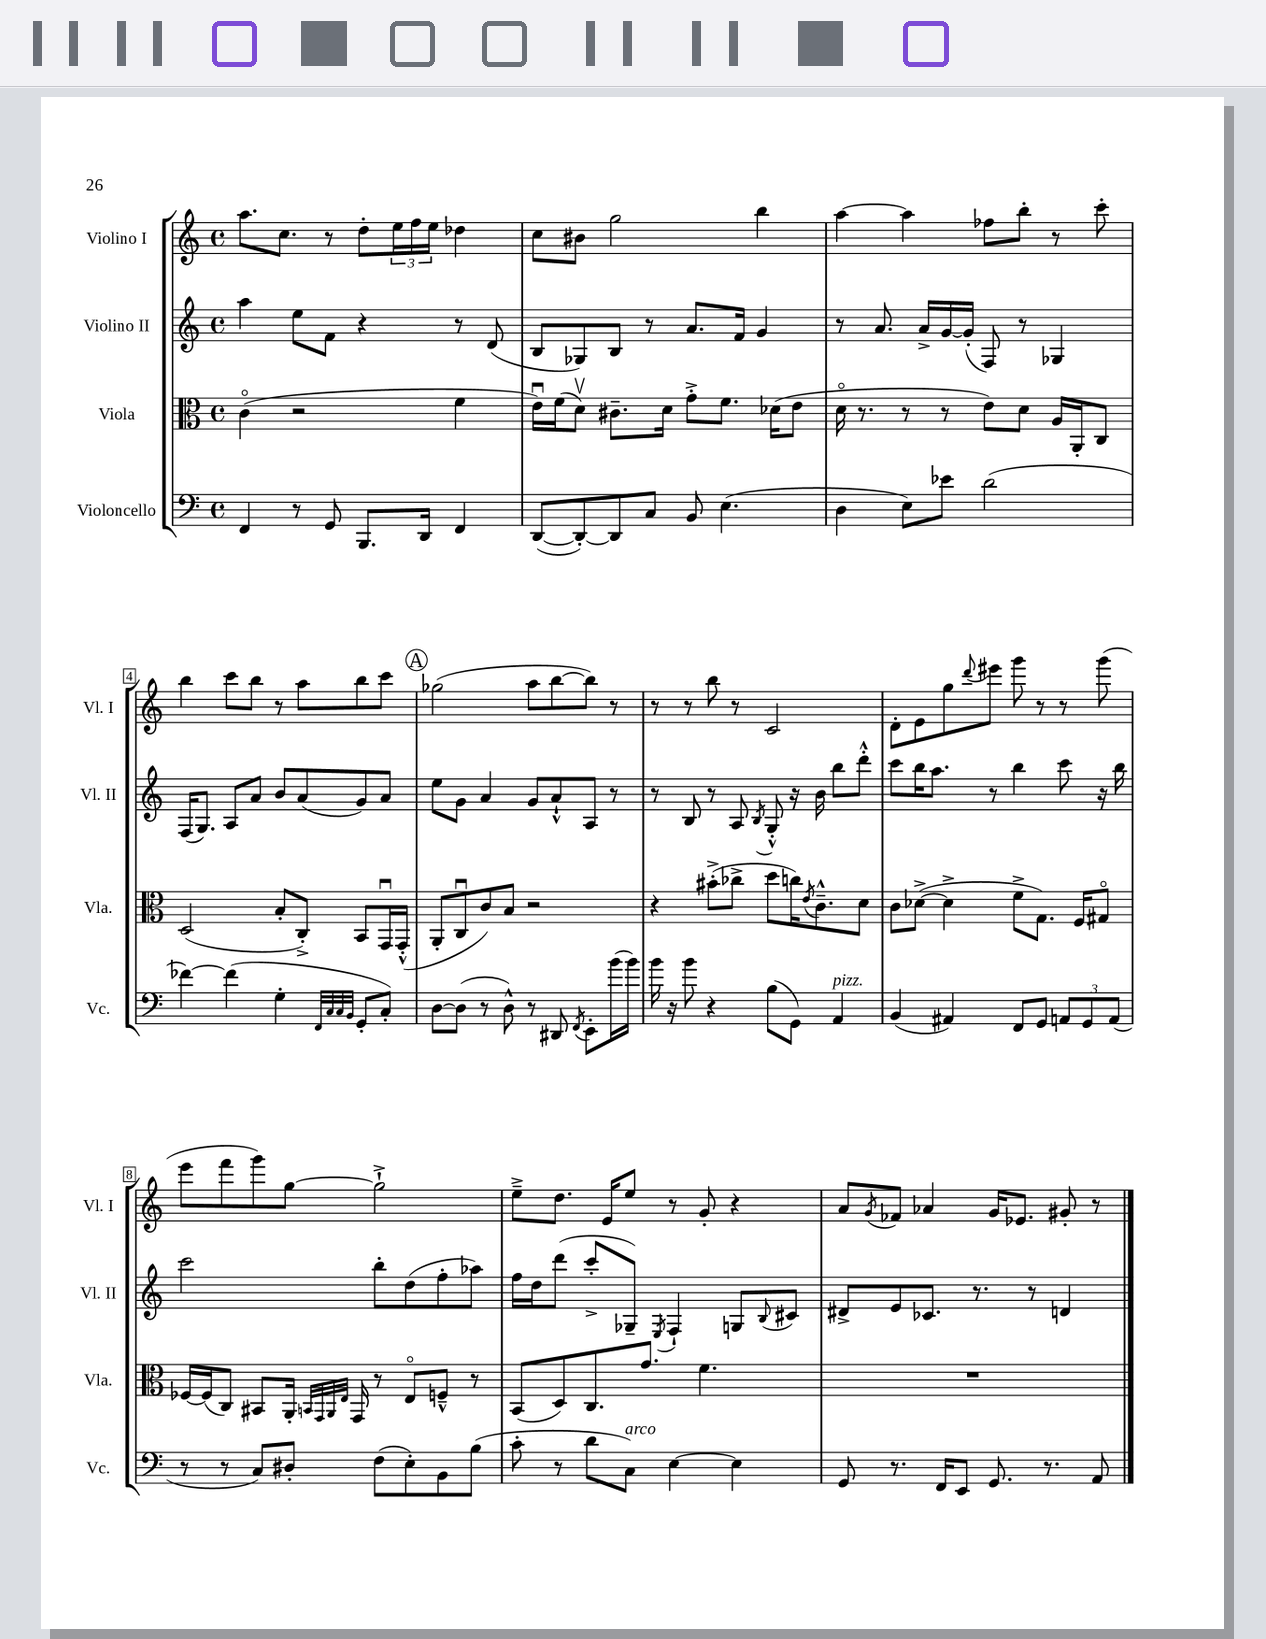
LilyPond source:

<<
\new StaffGroup <<
\new Staff = "s0" \with { instrumentName = "Violino I" shortInstrumentName = "Vl. I" } {
    \clef treble \key c \major \defaultTimeSignature \time 4/4
    a''8. c''8. r8 d''8-. \tuplet 3/2 { e''16 f''16 e''16 } des''4 |
    c''8 bis'8 g''2 b''4 |
    a''4~ a''4 fes''8 b''8-. r8 c'''8-. |
    b''4 c'''8 b''8 r8 a''8 b''8 c'''8 |
    \mark \markup { \circle "A" } ges''2( a''8 b''8~ b''8) r8 |
    r8 r8 b''8 r8 c'2 |
    d'8-. e'8 g''8 \appoggiatura { d'''8 } eis'''8 g'''8 r8 r8 g'''8( |
    e'''8 f'''8 g'''8) g''8~ g''2-!-> |
    e''8---> d''8. e'16 e''8 r8 g'8-. r4 |
    a'8 \acciaccatura { g'8 } fes'8 aes'4 g'16 ees'8. gis'8-. r8 \bar "|." |
}
\new Staff = "s1" \with { instrumentName = "Violino II" shortInstrumentName = "Vl. II" } {
    \clef treble \key c \major \defaultTimeSignature \time 4/4
    a''4 e''8 f'8 r4 r8 d'8( |
    b8 ges8) b8 r8 a'8. f'16 g'4 |
    r8 a'8. a'16-> g'16~ g'16-.( f8) r8 ges4 |
    f16( g8.) a8 a'8 b'8 a'8( g'8) a'8 |
    \mark \markup { \circle "A" } e''8 g'8 a'4 g'8 a'8-!-^ a8 r8 |
    r8 b8 r8 a8 \acciaccatura { b8 } g8-.-^ r16 b'16 b''8 d'''8-.-^ |
    c'''8 b''16 a''8. r8 b''4 c'''8 r16 b''16 |
    c'''2 b''8-. d''8( f''8-. aes''8) |
    f''16 d''16 d'''8( c'''8-.-> ges8--) \acciaccatura { e8 } f4-! g8 \appoggiatura { b8 } cis'8 |
    dis'8-> e'8 ces'8. r8. r8 d'4 \bar "|." |
}
\new Staff = "s2" \with { instrumentName = "Viola" shortInstrumentName = "Vla." } {
    \clef alto \key c \major \defaultTimeSignature \time 4/4
    c'4\flageolet( r2 f'4 |
    e'16\downbow) f'16( d'8\upbow) cis'8.-- d'16 g'8-.-> f'8. des'16( e'8 |
    d'16\flageolet r8. r8 r8 e'8) d'8 a16 a,16-. c8 |
    d2( b8-. c8-.->) b,8 g,16\downbow g,16-.-^( |
    \mark \markup { \circle "A" } a,8-. c8\downbow c'8) b8 r2 |
    r4 bis'8-.->( ces''8-> d''8 c''16) \acciaccatura { e'8 } c'8.---^ d'8 |
    c'8 des'8~->( des'4-> f'8-> g8.) f16 gis8\flageolet |
    fes16~ fes16( c8) bis,8 a,16-. \grace { b,32 g,32 a,32 e32 } g,16 r8 e8\flageolet f8---^ r8 |
    b,8( d8) c8. g'8. f'4. |
    R1 \bar "|." |
}
\new Staff = "s3" \with { instrumentName = "Violoncello" shortInstrumentName = "Vc." } {
    \clef bass \key c \major \defaultTimeSignature \time 4/4
    f,4 r8 g,8 b,,8. d,16 f,4 |
    d,8~( d,8~-.) d,8 c8 b,8 e4.( |
    d4 e8) ees'8 d'2( |
    fes'4~) fes'4( g4-. \grace { f,32 c32 c32 b,32 } g,8-. c8-.) |
    \mark \markup { \circle "A" } d8~ d8( r8 d8-^) r8 dis,8 \acciaccatura { f,8 } e,8-. b'16( b'16) |
    b'16 r16 b'8 r4 b8( g,8) a,4^\markup { \italic "pizz." } |
    b,4( ais,4) f,8 g,8 \tuplet 3/2 { a,8 g,8 a,8( } |
    r8 r8 c8) dis8-. f8( e8-.) b,8 b8( |
    c'8-. r8 d'8 c8^\markup { \italic "arco" }) e4~ e4 |
    g,8 r8. f,16 e,8 g,8. r8. a,8 \bar "|." |
}
>>
>>
\layout { \context { \Score \override BarNumber.stencil = #(make-stencil-boxer 0.1 0.3 ly:text-interface::print) } }
